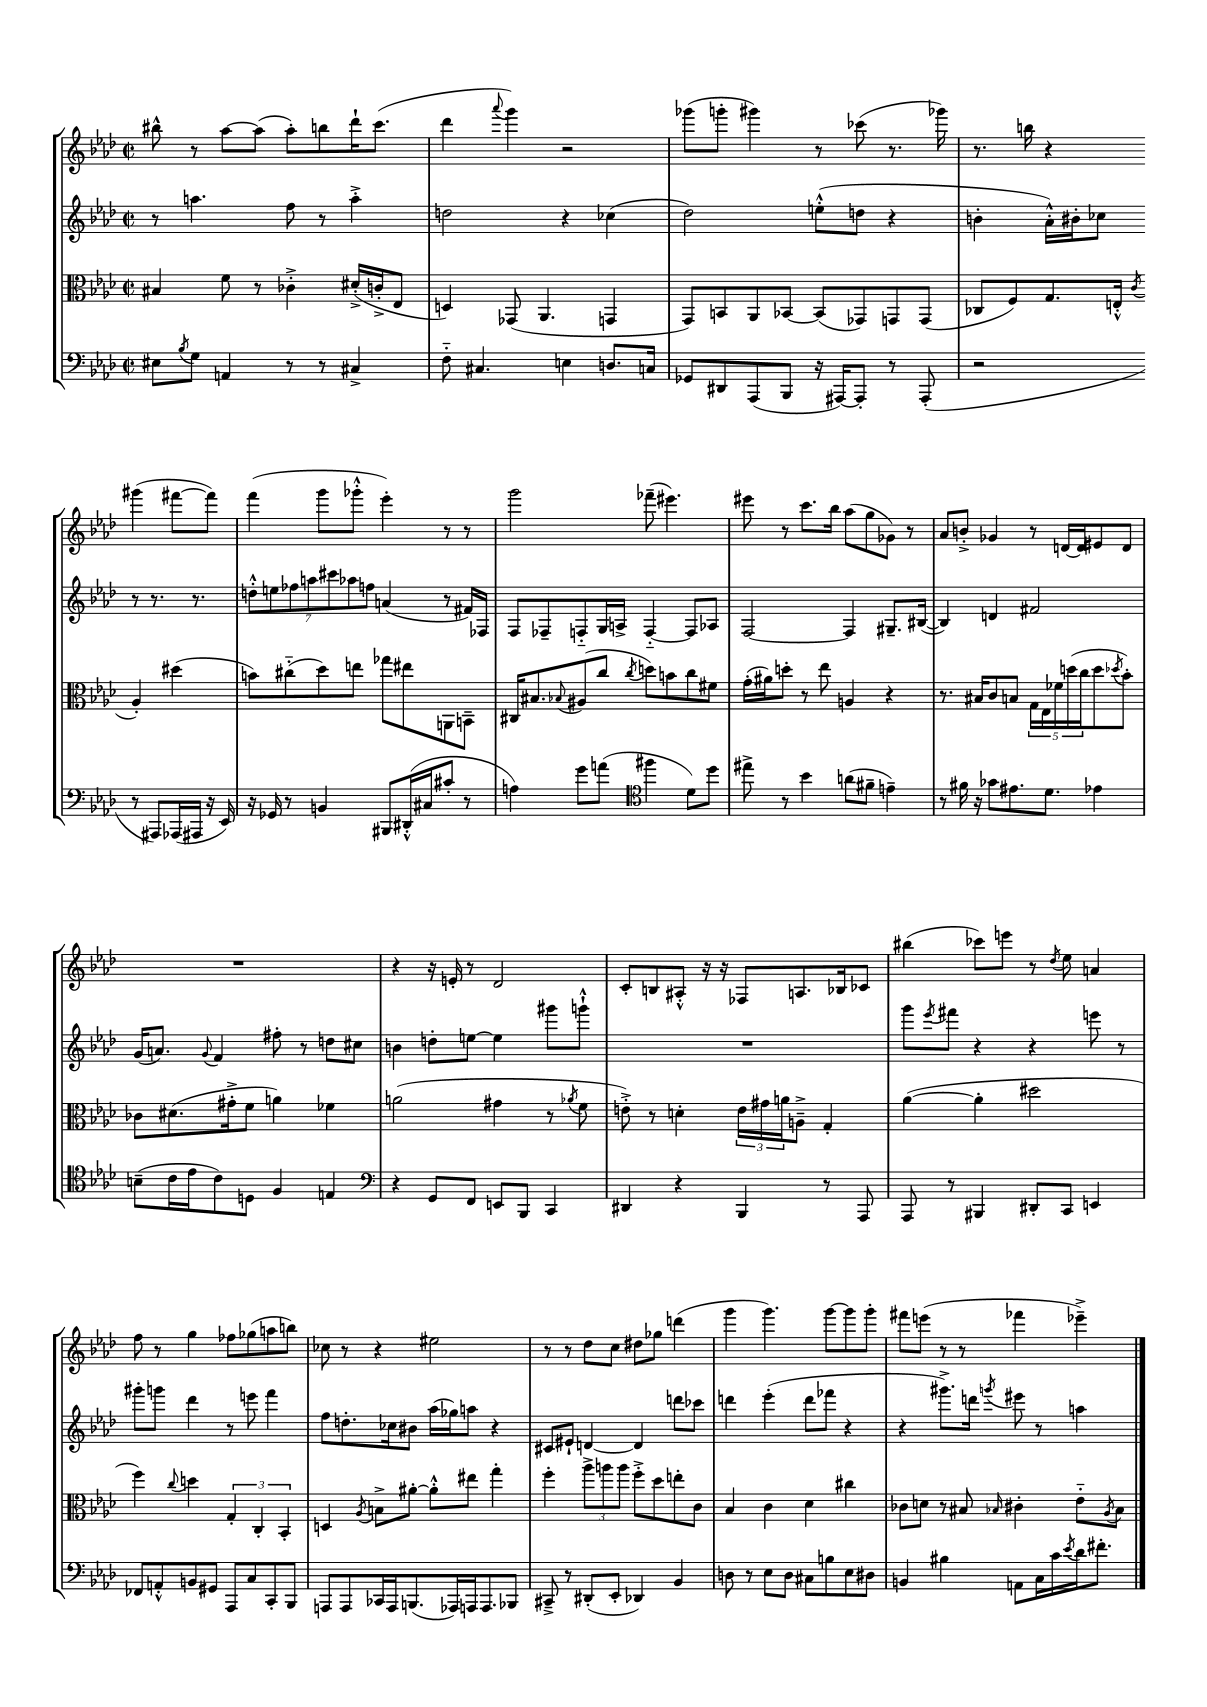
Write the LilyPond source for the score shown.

<<
\new StaffGroup <<
\new Staff = "s0" {
    \clef treble \key aes \major \defaultTimeSignature \time 2/2
    bis''8-^ r8 aes''8~ aes''8( aes''8-.) b''8 des'''16-! c'''8.( |
    des'''4 \appoggiatura { aes'''8 } g'''4) r2 |
    ges'''8( g'''8-. gis'''4) r8 ces'''8( r8. ges'''16) |
    r8. b''16 r4 gis'''4( fis'''8~ fis'''8) |
    f'''4( g'''8 ges'''8-.-^ ees'''4-.) r8 r8 |
    g'''2 fes'''8--( eis'''4.) |
    eis'''8 r8 c'''8. bes''16 aes''8( g''8 ges'8) r8 |
    aes'8 b'8-.-> ges'4 r8 d'16~ d'16 eis'8 d'8 |
    R1 |
    r4 r16 e'16-. r8 des'2 |
    c'8-. b8 ais8-.-^ r16 r16 fes8 a8. bes16 ces'8 |
    bis''4( ces'''8) e'''8 r8 \acciaccatura { des''8 } ees''8 a'4 |
    f''8 r8 g''4 fes''8 ges''8( a''8 b''8) |
    ces''8 r8 r4 eis''2 |
    r8 r8 des''8 c''8 dis''8 ges''8 d'''4( |
    g'''4 g'''4.) g'''8~ g'''8 g'''8-. |
    fis'''8 e'''8( r8 r8 fes'''4 ees'''4--->) \bar "|." |
}
\new Staff = "s1" {
    \clef treble \key aes \major \defaultTimeSignature \time 2/2
    r8 a''4. f''8 r8 a''4-.-> |
    d''2 r4 ces''4( |
    des''2) e''8-.-^( d''8 r4 |
    b'4-. aes'16-.-^) bis'16-. ces''8 r8 r8. r8. |
    \tuplet 7/4 { d''8-.-^ e''8 fes''8 a''8 cis'''8 aes''8 f''8 } a'4( r8 fis'16) fes16 |
    f8 fes8-- f8-_ g16 a16-> f4~-_ f8 aes8 |
    f2~ f4 gis8.-- bis16~( |
    bis4) d'4 fis'2 |
    g'16( a'8.) \appoggiatura { g'8 } f'4 fis''8-. r8 d''8 cis''8 |
    b'4 d''8-. e''8~ e''4 gis'''8 g'''8-!-^ |
    R1 |
    g'''8 \acciaccatura { ees'''8 } fis'''8 r4 r4 e'''8 r8 |
    gis'''8-. g'''8 des'''4 r8 e'''8 f'''4 |
    f''8 d''8.-. ces''16 bis'8 aes''16( ges''16) a''8 r4 |
    cis'8 eis'8-! d'4~ d'4 d'''8 ces'''8 |
    d'''4 ees'''4-.( d'''8 fes'''8 r4 |
    r4 gis'''8.->) d'''16 \acciaccatura { g'''8 } eis'''8 r8 a''4 \bar "|." |
}
\new Staff = "s2" {
    \clef alto \key aes \major \defaultTimeSignature \time 2/2
    bis4 f'8 r8 ces'4-.-> dis'16-.->( c'16-.-> ees8 |
    d4) ges,8( aes,4. g,4 |
    g,8) b,8 aes,8 bes,8~ bes,8( ges,8) g,8 g,8( |
    ces8 f8) g8. e16-.-^ \acciaccatura { c'8 } aes4-. dis''4( |
    b'8) cis''8-_( des''8) e''8 ges''8 eis''8 a,8 b,8-- |
    cis16 bis8. \appoggiatura { bes8 } ais8( c''8 \acciaccatura { c''8 } d''8) b'8 c''8 fis'8 |
    g'16-.( ais'16) d''8-. r8 ees''8 a4 r4 |
    r8. bis16 c'8 b8 \tuplet 5/4 { g16 ees16 fes'16 d''16( c''16 } d''8 \acciaccatura { des''8 } bes'8-.) |
    ces'8 dis'8.( gis'16-.-> f'8 a'4) fes'4 |
    a'2( gis'4 r8 \acciaccatura { aes'8 } f'8 |
    e'8-.->) r8 d'4-. \tuplet 3/2 { e'16 gis'16 a'16 } a8---> g4-. |
    aes'4~( aes'4-. dis''2 |
    f''4) \appoggiatura { c''8 } d''4 \tuplet 3/2 { g4-. c4-. bes,4-. } |
    d4 \acciaccatura { aes8 } b8-> ais'8~-. ais'8-.-^ eis''8 g''4-. |
    f''4-. \tuplet 3/2 { aes''8-> a''8 a''8 } f''8-.-> des''8 e''8-. c'8 |
    bes4 c'4 des'4 cis''4 |
    ces'8 d'8 r8 bis8 \grace { bes16 } cis'4-. ees'8-_ \acciaccatura { aes8 } bes8 \bar "|." |
}
\new Staff = "s3" {
    \clef bass \key aes \major \defaultTimeSignature \time 2/2
    eis8 \acciaccatura { bes8 } g8 a,4 r8 r8 cis4-> |
    f8-_ cis4. e4 d8. c16 |
    ges,8 dis,8 aes,,8( bes,,8 r16 ais,,16~) ais,,8-. r8 ais,,8-.( |
    r2 r8 ais,,8) aes,,16( ais,,16 r16 ees,16) |
    r16 ges,16 r8 b,4 bis,,8 dis,16-.-^( cis16 cis'8-. r8 |
    a4) g'8 a'8( \clef tenor fis''4 des'8) des''8 |
    eis''8-> r8 bes'4 a'8( fis'8-- e'4--) |
    r8 fis'16 r16 ges'8 eis'8. des'8. ees'4 |
    b8--( c'16 ees'16 c'8) d8 f4 e4 |
    \clef bass r4 g,8 f,8 e,8 bes,,8 c,4 |
    dis,4 r4 bes,,4 r8 aes,,8 |
    aes,,8 r8 bis,,4 dis,8-. c,8 e,4 |
    fes,8 a,8-.-^ b,8 gis,8 aes,,8 c8 c,8-. bes,,8 |
    a,,8 a,,8 ces,16 a,,16 b,,8.( aes,,16) a,,16 a,,8. bes,,8 |
    cis,8---> r8 dis,8-.( ees,8-. des,4) bes,4 |
    d8 r8 ees8 d8 cis8 b8 ees8 dis8 |
    b,4 bis4 a,8 c16 c'16 \acciaccatura { ees'8 } des'16 fis'8.-. \bar "|." |
}
>>
>>
\layout { \context { \Score \remove "Bar_number_engraver" } }
